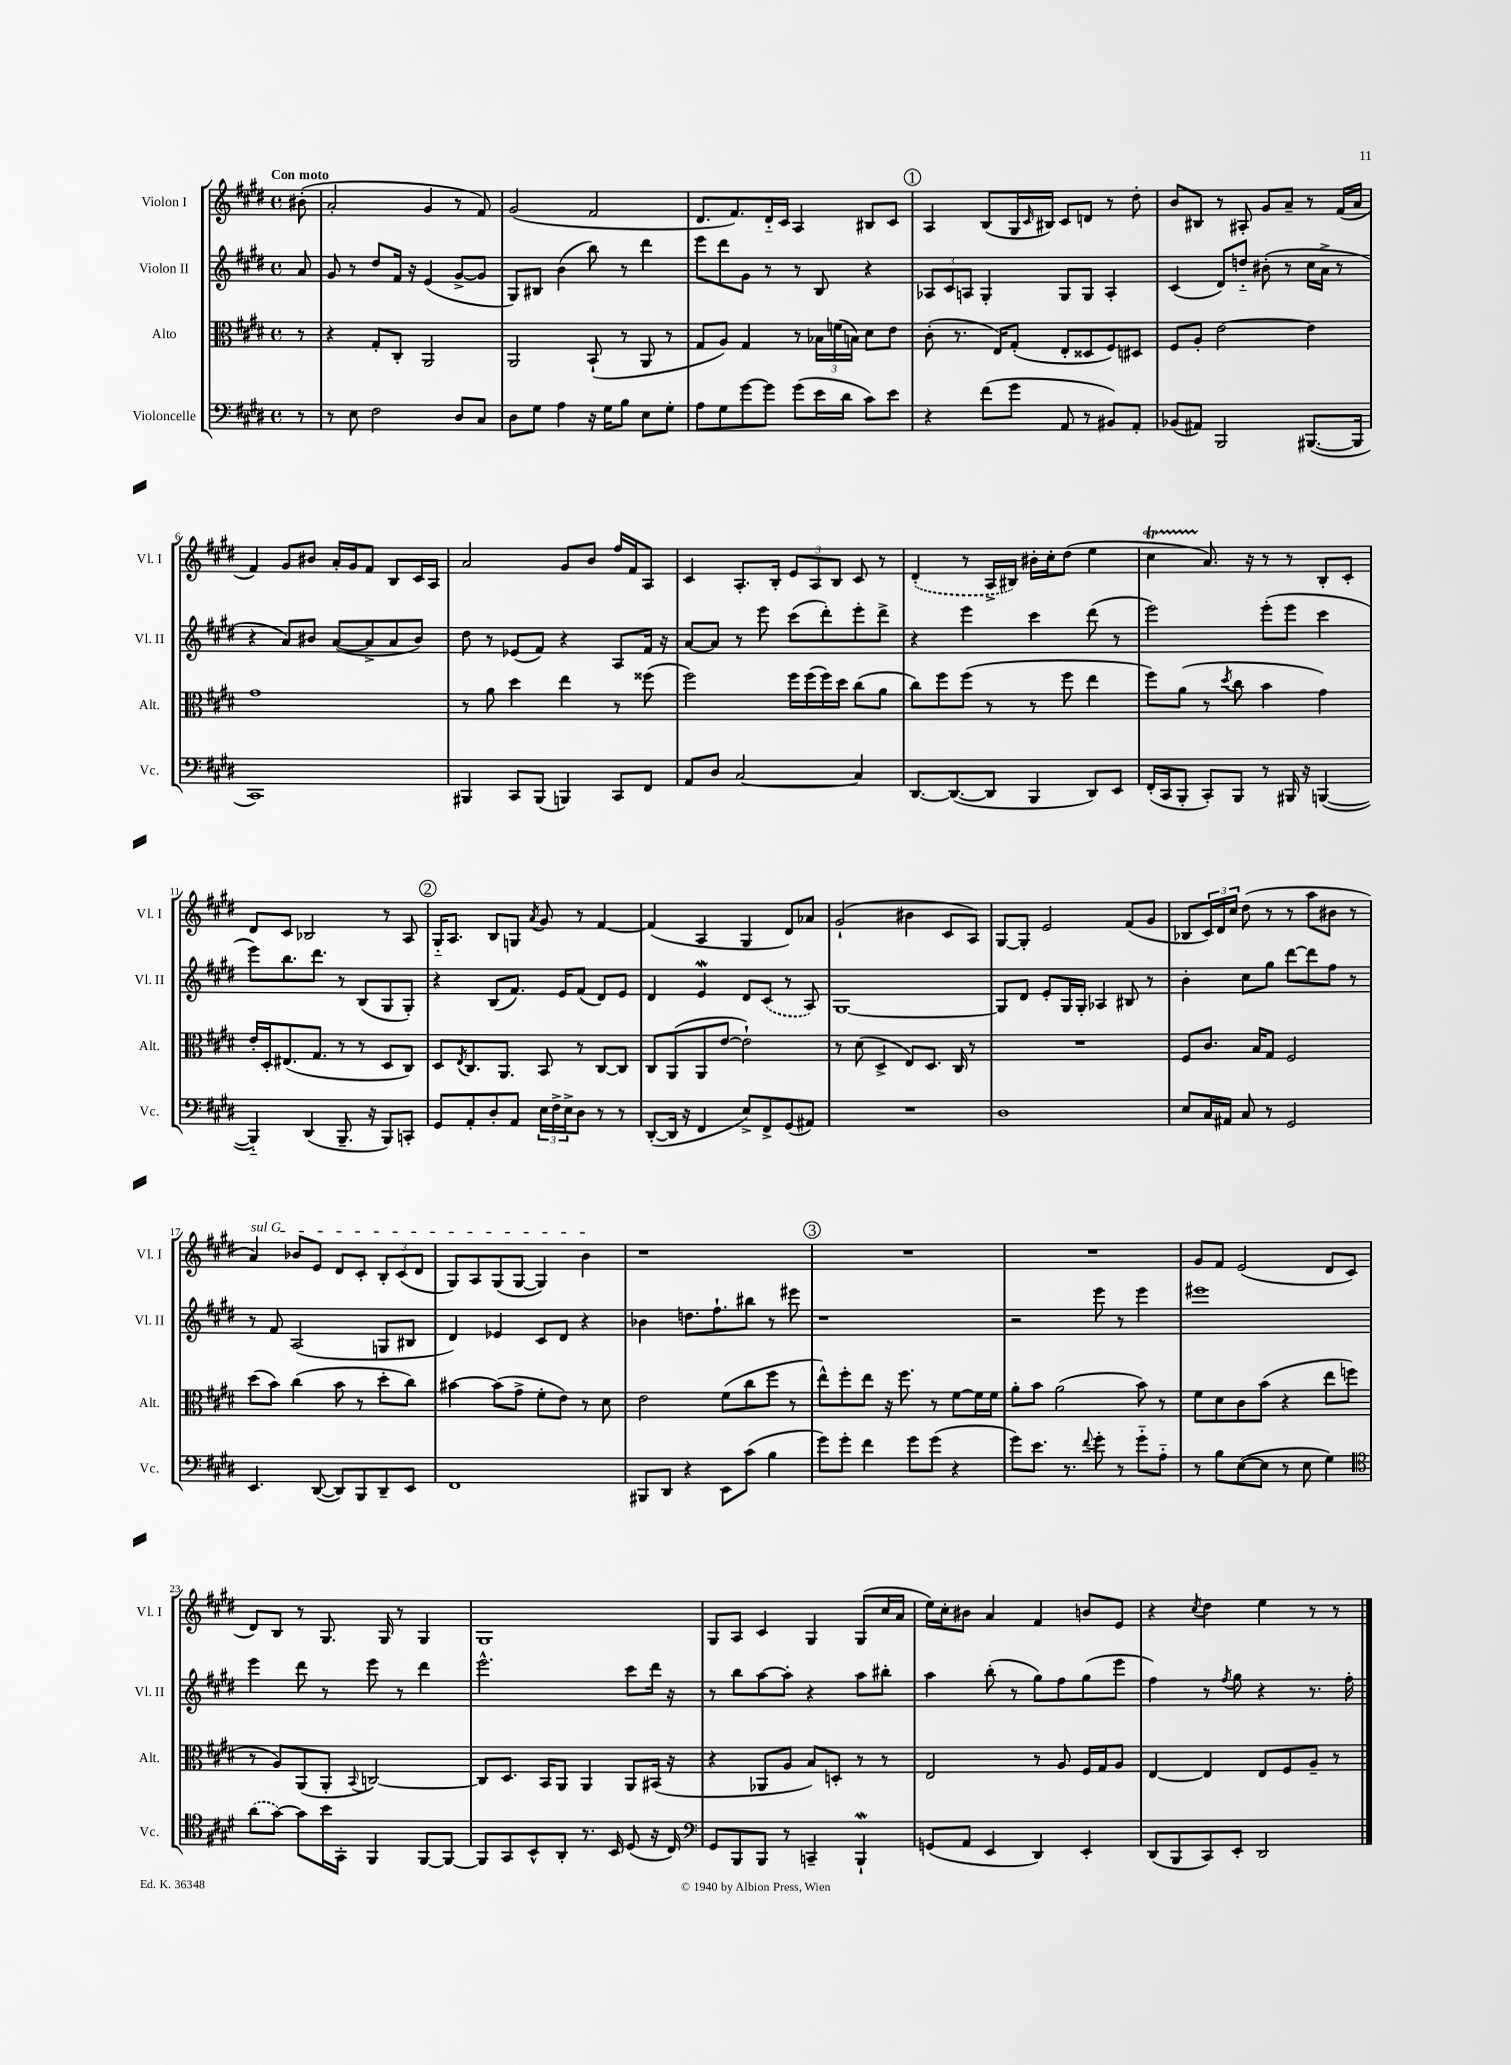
<<
\new StaffGroup <<
\new Staff = "s0" \with { instrumentName = "Violon I" shortInstrumentName = "Vl. I" } {
    \clef treble \key e \major \defaultTimeSignature \time 4/4 \partial 8 \tempo "Con moto"
    bis'8-.( |
    a'2-. gis'4 r8 fis'8) |
    gis'2( fis'2 |
    dis'8. fis'8.) dis'16-_ cis'16 a4 bis8 cis'8 |
    \mark \markup { \circle "1" } a4 b8( gis16 \grace { cis'16 } bis16) cis'8 d'8 r8 dis''8-. |
    b'8 bis8 r8 ais8-. gis'8 a'8-- r8 fis'16( a'16 |
    fis'4) gis'8 bis'8 a'16-. gis'16 fis'8 b8 cis'16 a16 |
    a'2 gis'8 b'8 fis''16 fis'16 a8 |
    cis'4 a8.-. b16-. \tuplet 3/2 { e'8 a8 b8 } cis'8 r8 |
    \once \slurDashed dis'4-.( r8 a16-> bis16) bis'16-. cis''16-. dis''8( e''4 |
    cis''4\startTrillSpan a'8.\stopTrillSpan) r16 r8 r8 b8-. cis'8-. |
    dis'8 cis'8 bes2 r8 a8 |
    \mark \markup { \circle "2" } gis16-_ a8. b8 g8 \acciaccatura { a'8 } gis'8 r8 fis'4~ |
    fis'4( a4 gis4 dis'8) aes'8 |
    gis'2-!( bis'4 cis'8 a8) |
    gis8~ gis8-. e'2 fis'8( gis'8 |
    bes8 \tuplet 3/2 { cis'16) dis'16 cis''16 } dis''8( r8 r8 a''8 bis'8 r8 |
    \once \override TextSpanner.bound-details.left.text = \markup { \italic "sul G" } a'4\startTextSpan) bes'8 e'8 dis'8 cis'8-. \tuplet 3/2 { b8-. cis'8( dis'8 } |
    gis8) a8 gis8( gis8~ gis4) b'4\stopTextSpan |
    r1 |
    \mark \markup { \circle "3" } R1 |
    R1 |
    gis'8 fis'8 e'2( dis'8 cis'8 |
    dis'8) b8 r8 gis8. gis16 r8 gis4 |
    gis1 |
    gis8 a8 cis'4 gis4 gis8( cis''16 a'16 |
    e''16) cis''16-. bis'8 a'4 fis'4 b'8 e'8 |
    r4 \acciaccatura { cis''8 } dis''4 e''4 r8 r8 \bar "|." |
}
\new Staff = "s1" \with { instrumentName = "Violon II" shortInstrumentName = "Vl. II" } {
    \clef treble \key e \major \defaultTimeSignature \time 4/4 \partial 8
    a'8 |
    gis'8 r8 dis''8 fis'16 r16 e'4( gis'8~-> gis'8 |
    gis8) bis8 b'4( b''8) r8 dis'''4 |
    e'''8 dis'''8 gis'8 r8 r8 b8 r4 |
    \mark \markup { \circle "1" } \tuplet 3/2 { aes8 cis'8 a8 } gis4-. gis8 gis8 a4-. |
    cis'4( dis'8) d''8-_ bis'8-.( r8 cis''16 a'16-> r8 |
    r4 a'8) bis'8 a'8~( a'8-> a'8 bis'8) |
    dis''8 r8 ees'8( fis'8) r4 a8 fis'16 r16 |
    a'8~ a'8 r8 e'''8 cis'''8( dis'''8-.) e'''8-. dis'''8-> |
    r4 e'''4 cis'''4 dis'''8( r8 |
    e'''2) e'''8-.( e'''8 cis'''4 |
    e'''8) b''8. dis'''8. r8 b8( gis8 gis8-.) |
    \mark \markup { \circle "2" } r4 b8( fis'8.) e'16 fis'8( dis'8) e'8 |
    dis'4 e'4\mordent dis'8 \once \slurDashed cis'8( r8 a8) |
    gis1~ |
    gis8 dis'8 e'8-. gis16 gis16-. aes4 bis8 r8 |
    b'4-. cis''8 gis''8 dis'''8~ dis'''8 fis''8 r8 |
    r8 fis'8 a2( g8 bis8 |
    dis'4) ees'4 cis'8 dis'8 r4 |
    bes'4 d''8. fis''8.-! bis''8 r8 eis'''8 |
    \mark \markup { \circle "3" } r1 |
    r2 e'''8 r8 e'''4 |
    eis'''1 |
    e'''4 dis'''8 r8 e'''8 r8 dis'''4 |
    e'''2.-^ cis'''8 dis'''16 r16 |
    r8 b''8 a''8~ a''8-. r4 a''8 bis''8-. |
    a''4 b''8-.( r8 gis''8) fis''8 gis''8( e'''8 |
    fis''4) r8 \acciaccatura { fis''8 } gis''8 r4 r8. fis''16-. \bar "|." |
}
\new Staff = "s2" \with { instrumentName = "Alto" shortInstrumentName = "Alt." } {
    \clef alto \key e \major \defaultTimeSignature \time 4/4 \partial 8
    r8 |
    r4 gis8-. cis8-. a,2 |
    a,2 b,8-!( r8 a,8 r8 |
    gis8 a8) gis4 r8 \tuplet 3/2 { bes16 f'16( b16) } dis'8 e'8 |
    \mark \markup { \circle "1" } cis'8-.( r8. e16) gis8-.( e8-. disis8 fis8) dis8 |
    fis8 a8-. e'2~ e'4 |
    gis'1 |
    r8 a'8 dis''4 e''4 r8 fisis''8( |
    fis''2) fis''16 fis''16( fis''16) dis''16 cis''8( a'8 |
    cis''8) fis''8 fis''8( r8 r8 fis''8 e''4 |
    fis''8) a'8( r8 \acciaccatura { dis''8 } cis''8 b'4 gis'4) |
    e'16-. dis16-. eis8.( gis8. r8 r8 dis8 cis8) |
    \mark \markup { \circle "2" } dis8 \acciaccatura { e8 } cis8. a,8. b,8 r8 cis8~ cis8 |
    cis8 a,8( a,8 e'8~ e'2-!) |
    r8 dis'8( dis4-> e8) dis8. cis16 r8 |
    R1 |
    fis8 cis'8. b16 gis8 fis2 |
    dis''8( b'8) cis''4( b'8 r8 dis''8-. cis''8) |
    bis'4~ bis'8( gis'8-> fis'8-. e'8) r8 dis'8 |
    e'2 fis'8( cis''8 fis''8 r8 |
    \mark \markup { \circle "3" } e''8-^) fis''8-. e''8 r16 fis''8. r8 fis'8~ fis'16 fis'16 |
    a'8-. b'8 a'2( b'8) r8 |
    fis'8 dis'8 cis'8 b'8( r4 e''8 f''8 |
    r8 a8) a,8( a,8-. \appoggiatura { b,8 } c2~) |
    c8 dis8. b,16 a,8 a,4 a,8 bis,16( r16 |
    r4 aes,8 a8 b8) d8-. r8 r8 |
    e2 r8 a8 fis16 gis16 a8 |
    e4~ e4 e8 fis8 a8-- r8 \bar "|." |
}
\new Staff = "s3" \with { instrumentName = "Violoncelle" shortInstrumentName = "Vc." } {
    \clef bass \key e \major \defaultTimeSignature \time 4/4 \partial 8
    r8 |
    r8 e8 fis2 dis8 cis8 |
    dis8 gis8 a4 r16 gis16 b8 e8 gis8-. |
    a8 gis8 gis'8~ gis'8 gis'8( e'16 dis'16 cis'8) e'8 |
    \mark \markup { \circle "1" } r4 fis'8( gis'8 a,8 r8 bis,8) a,8-. |
    bes,8( ais,8) b,,2 bis,,8.~( bis,,16 |
    cis,1) |
    bis,,4 cis,8 bis,,8( b,,4) cis,8 fis,8 |
    a,8 dis8 cis2~ cis4 |
    dis,8.~ dis,8.~( dis,8 b,,4 dis,8) e,8 |
    fis,16-.( cis,16 b,,8-. cis,8-.) b,,8 r8 bis,,16 r16 b,,4~( |
    b,,4-_) dis,4( b,,8.-- r16 b,,8) c,8-. |
    \mark \markup { \circle "2" } gis,8 a,8-. dis8-. a,8 \tuplet 3/2 { e16 fis16-> e16-> } dis8 r8 r8 |
    dis,8~-.( dis,16 r16 fis,4 e8->) fis,8-> gis,8( ais,8) |
    R1 |
    dis1 |
    e8 cis16 ais,16 cis8 r8 gis,2 |
    e,4. dis,8~( dis,8) b,,8 dis,8-- e,8 |
    fis,1 |
    bis,,8 dis,8 r4 e,8 cis'8( b4 |
    \mark \markup { \circle "3" } gis'8) gis'8-. fis'4 gis'8 gis'8( r4 |
    gis'8) e'8. r8. \appoggiatura { fis'8 } gis'8-. r8 gis'8-_ a8-_ |
    r8 b8 e8~( e8 r8 e8 gis4) |
    \clef tenor \once \slurDashed a'8( gis'8~) gis'8 b'16 gis,16-. fis,4 fis,8~ fis,8~ |
    fis,8 gis,8 b,8-^ a,8-. r8. b,16 dis8( r16 cis16) |
    \clef bass gis,8 b,,8 b,,8 r8 c,4-- b,,4-!\mordent |
    g,8( a,8 e,4 dis,4) e,4-. |
    dis,8( b,,8 cis,8) e,8-. dis,2 \bar "|." |
}
>>
>>
